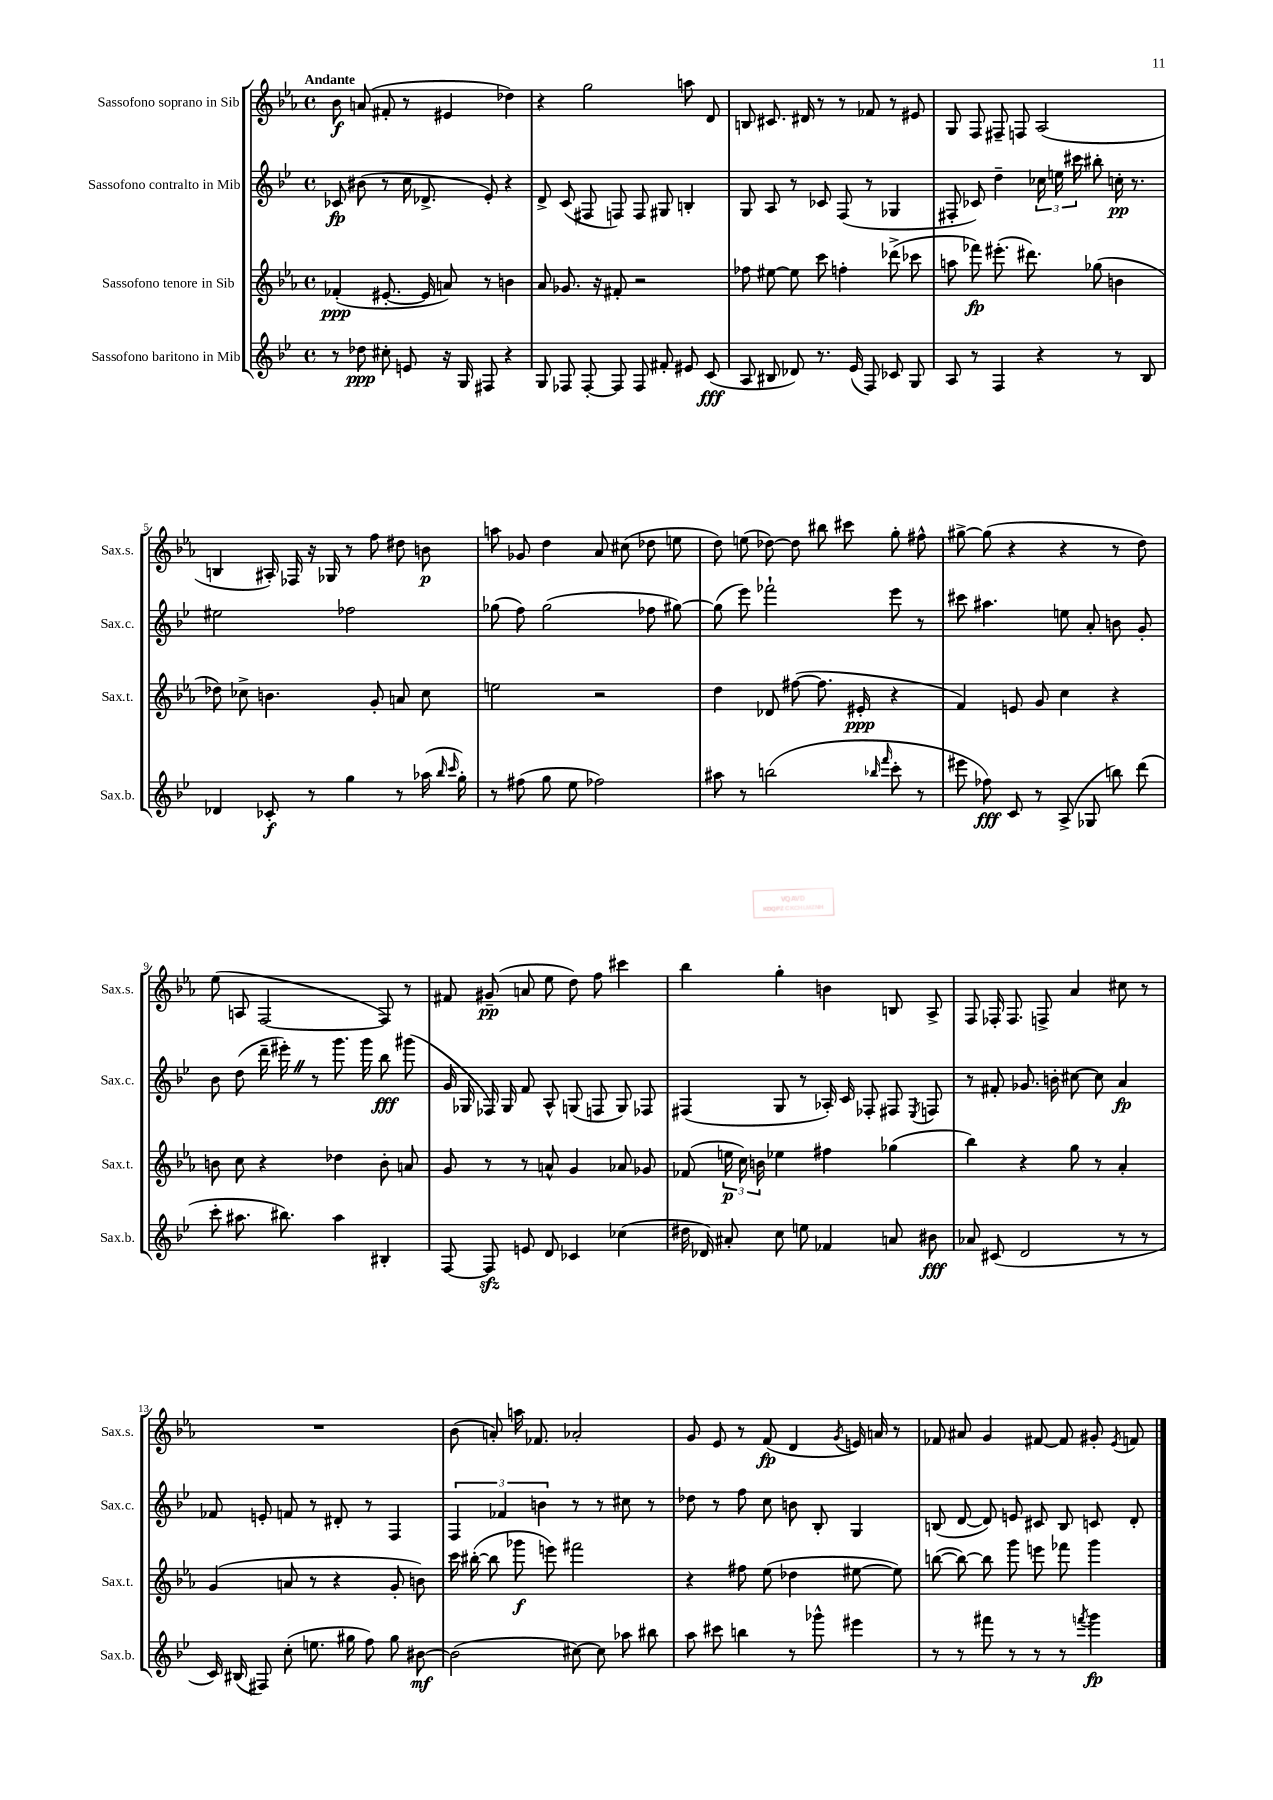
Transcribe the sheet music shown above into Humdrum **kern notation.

**kern	**dynam	**kern	**dynam	**kern	**dynam	**kern	**dynam
*part4	*part4	*part3	*part3	*part2	*part2	*part1	*part1
*staff4	*staff4	*staff3	*staff3	*staff2	*staff2	*staff1	*staff1
*I"Sassofono baritono in Mib	*	*I"Sassofono tenore in Sib	*	*I"Sassofono contralto in Mib	*	*I"Sassofono soprano in Sib	*
*I'Sax.b.	*	*I'Sax.t.	*	*I'Sax.c.	*	*I'Sax.s.	*
*clefG2	*	*clefG2	*	*clefG2	*	*clefG2	*
*k[b-e-]	*	*k[b-e-a-]	*	*k[b-e-]	*	*k[b-e-a-]	*
*M4/4	*	*M4/4	*	*M4/4	*	*M4/4	*
*met(c)	*	*met(c)	*	*met(c)	*	*met(c)	*
=1	=1	=1	=1	=1	=1	=1	=1
!	!	!	!	!	!	!LO:TX:a:B:t=Andante	!
8r	.	(4f-X'/	ppp	8c-X/	fp	8b-\	f
8dd-X\	ppp	.	.	(8b#X\	.	(8an/	.
8cc#X'\	.	[8.e#X'/	.	8r	.	8f#X'/	.
8en/	.	.	.	16cc\	.	8r	.
.	.	16e#/]	.	8.d-X^/	.	.	.
16r	.	8an/)	.	.	.	4e#X/	.
16G/	.	.	.	.	.	.	.
8F#X/	.	8r	.	8e-'/)	.	.	.
4r	.	4bn\	.	4r	.	4dd-X\)	.
=2	=2	=2	=2	=2	=2	=2	=2
8G/	.	8a-/	.	8d^/	.	4r	.
8F-X/	.	8.g-X/	.	(8c/	.	.	.
[8F-'/	.	.	.	8F#X/	.	2gg\	.
.	.	16r	.	.	.	.	.
8F-/]	.	8f#X'/	.	8Fn/)	.	.	.
8F-/	.	2r	.	8F/	.	.	.
8f#X'/	.	.	.	8G#X/	.	.	.
8e#X/	.	.	.	4Bn'/	.	8aan\	.
(8c/	fff	.	.	.	.	8d/	.
=3	=3	=3	=3	=3	=3	=3	=3
8A/	.	8ff-X\	.	8G/	.	8Bn/	.
8B#X/	.	[8ee#X\	.	8A/	.	8.c#X/	.
8d-X/)	.	8ee#\]	.	8r	.	.	.
.	.	.	.	.	.	16d#X/	.
8.r	.	8ccc\	.	8c-X/	.	8r	.
.	.	4ffn'\	.	(8F/	.	8r	.
(16e-/	.	.	.	.	.	.	.
8F/)	.	.	.	8r	.	8f-X/	.
8c-X/	.	(8ddd-X^\	.	4G-X/	.	8r	.
8G/	.	8ccc-X\	.	.	.	8e#X/	.
=4	=4	=4	=4	=4	=4	=4	=4
8A/	.	8aan\	.	8F#X'/	.	8G/	.
8r	.	8fff-X\)	fp	8c-X/)	.	8F/	.
4F/	.	(8.eee#X'\	.	4dd~\	.	8F#X~/	.
.	.	.	.	.	.	8Fn/	.
.	.	8.ddd#X\)	.	.	.	.	.
4r	.	.	.	24cc-X\	.	(2A-/	.
.	.	.	.	24een\	.	.	.
.	.	.	.	24ccc#X\	.	.	.
.	.	(8gg-X\	.	8bb#X'\	.	.	.
8r	.	4bn\	.	16ccn'\	pp	.	.
.	.	.	.	8.r	.	.	.
8B-/	.	.	.	.	.	.	.
!!LO:LB:g=z
=5	=5	=5	=5	=5	=5	=5	=5
4d-X/	.	8dd-X\)	.	2ee#X\	.	4Bn/	.
.	.	8cc-X^\	.	.	.	.	.
8c-X'/	f	4.bn\	.	.	.	16A#X'/)	.
.	.	.	.	.	.	16F-X/	.
8r	.	.	.	.	.	16r	.
.	.	.	.	.	.	16G-X/	.
4gg\	.	.	.	2ff-X\	.	8r	.
.	.	8g'/	.	.	.	8ff\	.
8r	.	8an/	.	.	.	8dd#X\	.
(16aa-X\	.	8cc-\	.	.	.	8bn\	p
16qqbb-/	.	.	.	.	.	.	.
16qqccc/	.	.	.	.	.	.	.
16gg'\)	.	.	.	.	.	.	.
=6	=6	=6	=6	=6	=6	=6	=6
8r	.	2een\	.	(8gg-X\	.	8aan\	.
(8ff#X\	.	.	.	8ff\)	.	8g-X/	.
8gg\	.	.	.	(2gg-\	.	4dd\	.
8ee-\	.	.	.	.	.	.	.
2ff-X\)	.	2r	.	.	.	8a-/	.
.	.	.	.	.	.	(8cc#X\	.
.	.	.	.	8ff-X\	.	8dd-X\	.
.	.	.	.	[8gg#X\)	.	8een\	.
=7	=7	=7	=7	=7	=7	=7	=7
8aa#X\	.	4dd\	.	(8gg#\]	.	8dd\)	.
8r	.	.	.	8eee-\)	.	(8een\	.
(2bbn\	.	8d-X/	.	2fff-X`\	.	[8dd-X\)	.
.	.	([8ff#X\	.	.	.	8dd-\]	.
.	.	8.ff#\]	.	.	.	8bb#X\	.
.	.	.	.	.	.	8ccc#X\	.
.	.	16e#X'/	ppp	.	.	.	.
16qqbb-X/	.	.	.	.	.	.	.
16qqfff/	.	.	.	.	.	.	.
8ccc'\	.	4r	.	8eee-\	.	8gg'\	.
8r	.	.	.	8r	.	8ff#X^^\	.
=8	=8	=8	=8	=8	=8	=8	=8
8eee#X\	.	4f/)	.	8ccc#X\	.	[8gg#X^\	.
8ff-X\)	fff	.	.	4.aa#X\	.	(8gg#\]	.
8c/	.	8en/	.	.	.	4r	.
8r	.	8g/	.	.	.	.	.
(8A^/	.	4cc\	.	8een\	.	4r	.
8G-X/	.	.	.	8a'/	.	.	.
8bbn\)	.	4r	.	8bn\	.	8r	.
(8ddd\	.	.	.	8g'/	.	8dd\)	.
!!LO:LB:g=z
=9	=9	=9	=9	=9	=9	=9	=9
8ccc'\	.	8bn\	.	8b-\	.	(8ee-\	.
8.aa#X\	.	8cc\	.	(8dd\	.	8An/	.
.	.	4r	.	16ddd~\	.	[2F/	.
8.bb#X\)	.	.	.	16eee#X'Z\)	.	.	.
.	.	.	.	8r	.	.	.
4aa#\	.	4dd-X\	.	8.ggg\	.	.	.
.	.	.	.	16ggg\	.	.	.
4B#X'/	.	8b'\	.	8bb-\	fff	8F/])	.
.	.	8an/	.	(8ggg#X\	.	8r	.
=10	=10	=10	=10	=10	=10	=10	=10
[8F/	.	8g/	.	16g/	.	8f#X/	.
.	.	.	.	16G-X/	.	.	.
8Fzz/]	.	8r	.	16F-X/)	.	(8g#X~/	pp
.	.	.	.	16G-/	.	.	.
8en/	.	8r	.	8f/	.	8an/	.
8d/	.	8an^^/	.	8A^^/	.	8ee-\	.
4c-X/	.	4g/	.	(8Gn/	.	8dd\)	.
.	.	.	.	8Fn/	.	8ff\	.
(4cc-X\	.	8a-X/	.	8G/)	.	4ccc#X\	.
.	.	8g-X/	.	8F-X/	.	.	.
=11	=11	=11	=11	=11	=11	=11	=11
16dd#X\	.	(8f-X/	.	(4F#X/	.	4bb-\	.
16d-X/)	.	.	.	.	.	.	.
8a#X'/	.	24een\	p	.	.	.	.
.	.	24cc\)	.	.	.	.	.
.	.	24bn\	.	.	.	.	.
8cc\	.	4ee-X\	.	8G/	.	4gg'\	.
8een\	.	.	.	8r	.	.	.
4f-X/	.	4ff#X\	.	16A-X'/)	.	4bn\	.
.	.	.	.	16c/	.	.	.
.	.	.	.	8F-X'/	.	.	.
8an/	.	(4gg-X\	.	8F#X/	.	8Bn/	.
.	.	.	.	8qE-/	.	.	.
8b#X\	fff	.	.	8Fn/	.	8A-^/	.
=12	=12	=12	=12	=12	=12	=12	=12
8a-X/	.	4bb-\)	.	8r	.	8F/	.
(8c#X/	.	.	.	8f#X'/	.	16F-X'/	.
.	.	.	.	.	.	8.F-/	.
2d/	.	4r	.	8.g-X/	.	.	.
.	.	.	.	.	.	8Fn^/	.
.	.	.	.	16bn'\	.	.	.
.	.	8gg\	.	[8cc#X\	.	4a-/	.
.	.	8r	.	8cc#\]	.	.	.
8r	.	4a-'/	.	4a/	fp	8cc#X\	.
8r	.	.	.	.	.	8r	.
!!LO:LB:g=z
=13	=13	=13	=13	=13	=13	=13	=13
16c/)	.	(4g/	.	8f-X/	.	1r	.
(16B#X/	.	.	.	.	.	.	.
8F#X/)	.	.	.	8en'/	.	.	.
(8cc'\	.	8an/	.	8fn/	.	.	.
8.een\	.	8r	.	8r	.	.	.
.	.	4r	.	8d#X'/	.	.	.
16gg#X\	.	.	.	.	.	.	.
8ff\)	.	.	.	8r	.	.	.
8gg#\	.	8g'/	.	4F/	.	.	.
[8b#X\	mf	8bn\)	.	.	.	.	.
=14	=14	=14	=14	=14	=14	=14	=14
(2b#\]	.	16ccc\	.	6F/	.	(8b-\	.
.	.	([16bb#X'\	.	.	.	.	.
.	.	8bb#\]	.	.	.	8an'/)	.
.	.	.	.	6f-X/	.	.	.
.	.	8ggg-X\	f	.	.	16aan\	.
.	.	.	.	.	.	8.f-X/	.
.	.	.	.	6bn\	.	.	.
.	.	8eeen\)	.	.	.	.	.
[8cc#X\)	.	2fff#X\	.	8r	.	2a-X'/	.
8cc#\]	.	.	.	8r	.	.	.
8aa-X\	.	.	.	8cc#X\	.	.	.
8bb#X\	.	.	.	8r	.	.	.
=15	=15	=15	=15	=15	=15	=15	=15
8aa\	.	4r	.	8dd-X\	.	8g/	.
8ccc#X\	.	.	.	8r	.	8e-/	.
4bbn\	.	8ff#X\	.	8ff\	.	8r	.
.	.	(8ee-\	.	8cc\	.	(8f/	fp
8r	.	4dd-X\	.	8bn\	.	4d/	.
8ggg-X^^\	.	.	.	8B-'/	.	.	.
.	.	.	.	.	.	8qg/	.
4eee#X\	.	[8ee#X\	.	4G/	.	16en/)	.
.	.	.	.	.	.	16an/	.
.	.	8ee#\])	.	.	.	8r	.
=16	=16	=16	=16	=16	=16	=16	=16
8r	.	([8bbn\	.	(8Bn/	.	8f-X/	.
8r	.	8bb\_)	.	[8d/	.	8a#X/	.
8fff#X\	.	8bb\]	.	8d/])	.	4g/	.
8r	.	8ggg\	.	8en/	.	.	.
8r	.	8eeen\	.	8c#X/	.	[8f#X/	.
8r	.	8fff-X\	.	8B/	.	8f#/]	.
8qfffn/	.	.	.	.	.	.	.
4ggg\	fp	4ggg\	.	8cn/	.	8g#X'/	.
.	.	.	.	.	.	8qe-/	.
.	.	.	.	8d'/	.	8fn/	.
==	==	==	==	==	==	==	==
*-	*-	*-	*-	*-	*-	*-	*-
